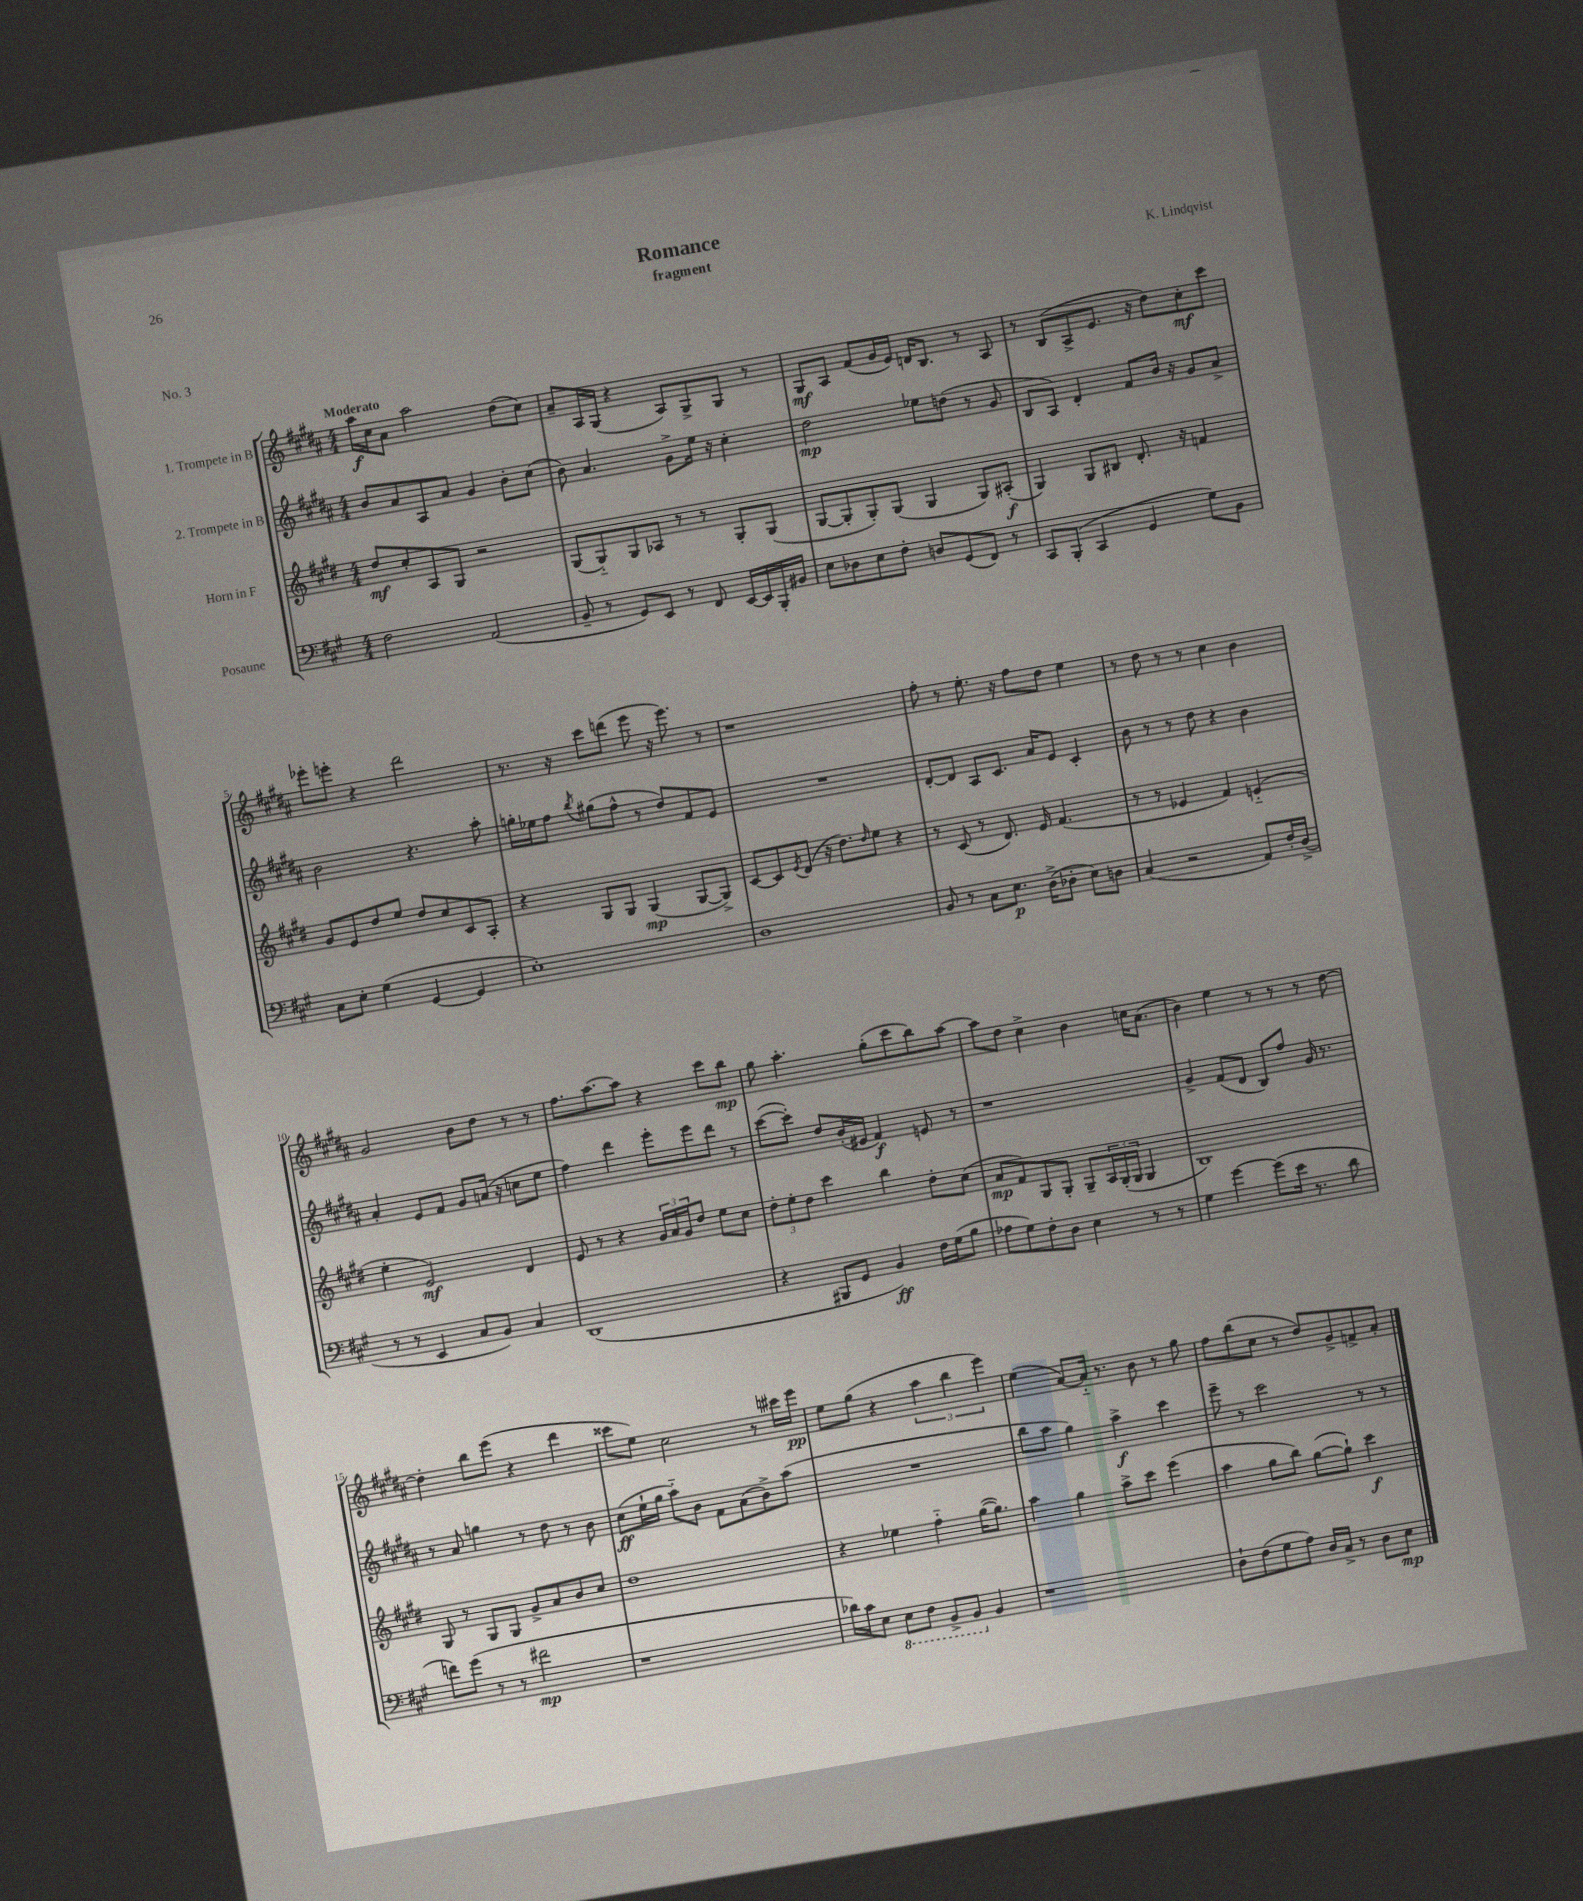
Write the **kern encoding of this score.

**kern	**kern	**kern	**kern
*staff4	*staff3	*staff2	*staff1
*clefF4	*clefG2	*clefG2	*clefG2
*k[f#c#g#]	*k[f#c#g#d#]	*k[f#c#g#d#a#]	*k[f#c#g#d#a#]
*M4/4	*M4/4	*M4/4	*M4/4
2F#	8dd#	8b	16aa#
.	.	.	16cc#
.	8cc#'	8a#	8a#
.	8A	8A#	2aa#
.	8G#	8a#	.
(2AA	2r	4g#	.
.	.	8b'	(8dd#
.	.	(8cc#	8cc#)
=	=	=	=
8BB~	(8G#	8b)	8a#~
8r	8G#'~)	4.a#	16A#
.	.	.	(16G#
8GG#)	8G#	.	4r
8EE	8A-	.	.
8r	8r	8g#^	8A#)
8FF#	8r	16ee	8G#^
.	.	16r	.
[16EE	8G#'	4cc#'	8G#
16EE]	.	.	.
16BBB'	(8G#	.	8r
16BB#	.	.	.
=	=	=	=
8E	[8G#	2dd#	8G#
8D-	8G#']	.	8A#
8E	8G#')	.	(8f#
8F#'	(8G#	.	16g#
.	.	.	16e)
8D	4G#	8ee-	16d
.	.	.	8.B
(8GG#	.	(8dd	.
8FF#)	8G#)	8r	8r
8r	(8A#'	8g#	8A#
=	=	=	=
8CC#	4G#)	8B	8r
(8BBB'	.	8A#)	(8B
4CC#	8G#	4d#'	8A#^
.	8B#	.	8.e
4GG#	8.d#'	8f#	.
.	.	.	16r
.	.	16b	8dd#)
.	16r	16r	.
8G#)	4f	8g#	8cc#'
8BB	.	8a#^	8ccc#
=	=	=	=
8C#	8g#	2b	8eee-'
8E'	8e	.	8eee'
(4G#	8dd#	.	4r
.	8ee	.	.
[4GG#	8dd#	4.r	2ddd#
.	8cc#	.	.
4GG#]	8c#	.	.
.	8A'	8aa#'	.
=	=	=	=
1E')	4r	16gg'	8.r
.	.	16ee-	.
.	.	8ff#	.
.	.	.	16r
.	.	8qbb	.
.	8G#	(8gg#	8ccc#
.	8G#	8ff#^^	(8ddd
.	(4G#	8r	8eee
.	.	8dd#)	16r
.	.	.	8.eee)
.	[8G#	8f#	.
.	8G#^])	8e	8r
=	=	=	=
1D	[8c#	1r	1r
.	8c#]	.	.
.	8qe	.	.
.	(8d#	.	.
.	16r	.	.
.	8.dd#)	.	.
.	16qqdd#	.	.
.	8ee	.	.
.	4r	.	.
=	=	=	=
8BB	8r	[8d#'	8ff#'
8r	(8c#	8d#]	8r
8C#	8r	8A#	8.ee'
8.E	8.d#)	8.c#	.
.	.	.	16r
.	.	.	8ff#
(16D^	16e	16a#	.
8D-'	(4.f#	8e	8dd#
8E)	.	4c#'	4ee
8D	.	.	.
=	=	=	=
(4C#	8r	8b	8r
.	8r	8r	8dd#
2r	4e-	8r	8r
.	.	8dd#	8r
.	4f#)	4r	4cc#
8AA)	(4e'~	4b	4b
16F#'	.	.	.
(16D^	.	.	.
=	=	=	=
8r	4ee'	4a#'	2g#
8r	.	.	.
4EE	2e)	8e	.
.	.	8f#	.
8C#	.	8g#	8b
8BB)	.	(16a	8dd#
.	.	16r	.
4C#	4d#	8cc	8r
.	.	8ee	8r
=	=	=	=
(1DD	8e	4ff#)	8.ff#
.	8r	.	.
.	.	.	[8.aa#
.	4r	4ddd#	.
.	.	.	8aa#]
.	24g#	8eee'	4r
.	24a	.	.
.	24g#	.	.
.	8dd#	8eee	.
.	8ee	8ddd#	8ccc#
.	8cc#	8r	8bb
=	=	=	=
4r	12dd#'	([8ccc#	8gg#
.	12ee'	.	.
.	.	8ccc#'])	4.aa#'
.	12dd#	.	.
8BBB#	4ccc#	8dd#	.
8GG#	.	(16b'	.
.	.	16e#	.
4BB)	4bb	4f#)	(8gg#'
.	.	.	8ccc#
16F#	8dd#'	8e	8bb)
(16G#	.	.	.
8B	(8cc#	8r	[8aa#
=	=	=	=
8A-	8a	1r	8aa#]
8G#)	8f#)	.	8dd#
8F#'	8G#	.	4cc#^
8D	8G#'	.	.
4E	8G#~	.	4b
.	24A	.	.
.	(24G#'	.	.
.	24G#	.	.
8r	4G#	.	16cc
.	.	.	(8.a#
8r	.	.	.
=	=	=	=
4G#	1B)	4g#^	4b)
[4g#	.	(8f#	4ee
.	.	8d#	.
(8g#]	.	8B)	8r
16e	.	8ff#	8r
8.r	.	.	.
.	.	16g#	8r
.	.	8.r	.
8d	.	.	[8dd#
=	=	=	=
8f)	8G#	8r	4dd#']
(8g#	8r	8a#	.
8r	8G#	4gg	8bb
8r	8G#	.	(8eee
2f#	8g#^	8r	4r
.	8a	8dd#	.
.	8b	8r	4ddd#
.	8cc#	8b	.
=	=	=	=
1r	1dd#	(8cc#	8ccc##
.	.	16ee`	8ee)
.	.	16gg#	.
.	.	8aa#'~)	2cc#
.	.	8b	.
.	.	8f#	.
.	.	(8a#	.
.	.	8b^)	8r
.	.	(8aa#	16ccc#
.	.	.	16eee
=	=	=	=
16d-)	4r	1r	8ee
16c#	.	.	.
8E	.	.	(8gg#
8EE	4ee-	.	4r
8FF#	.	.	.
8BBB^	4ff#'~	.	6aa#
8BBB	.	.	.
.	.	.	6bb
4BB	([16gg#	.	.
.	8.gg#])	.	.
.	.	.	6eee)
=	=	=	=
1r	4aa	8bb	(4ee
.	.	8aa#	.
.	4gg#	4gg#)	[8a#)
.	.	.	16a#'~]
.	.	.	8.r
.	8aa^	4aa#^	.
.	8ccc#	.	8b
.	(4eee	4ccc#	8r
.	.	.	8gg#
=	=	=	=
8D`	4aa	8eee~	8ff#
(8F#	.	8r	(8bb
8G#	8gg#	2ccc#	8cc#
8A)	8bb)	.	8r
16D	([8gg#	.	8dd#)
16C#^	.	.	.
8r	8gg#`])	.	8g#^
8D	4ccc#	8r	8f^
8E	.	8r	8a#'
==	==	==	==
*-	*-	*-	*-
